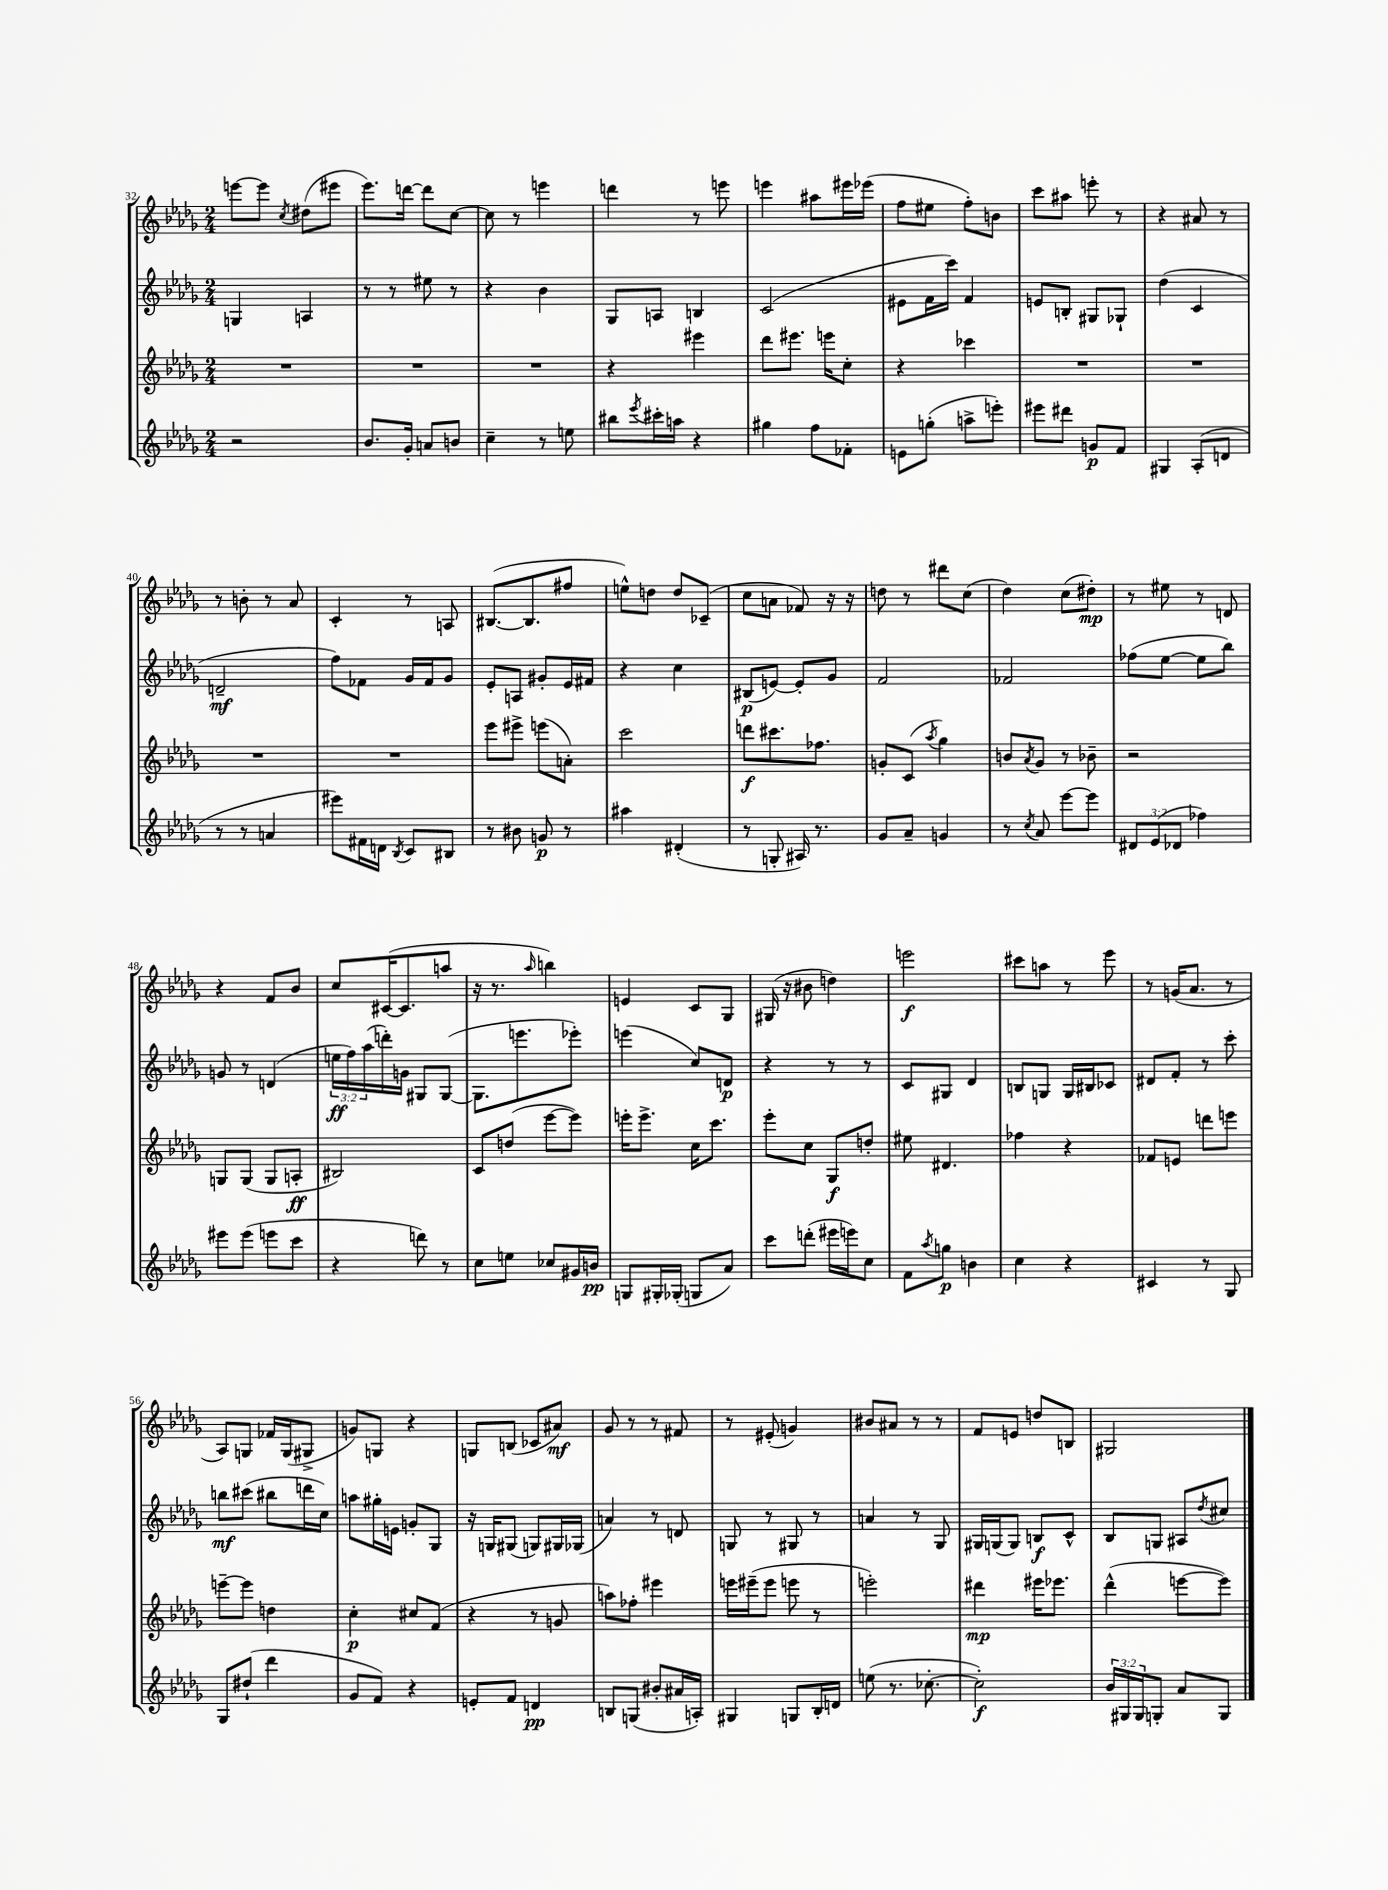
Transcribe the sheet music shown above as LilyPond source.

<<
\new StaffGroup <<
\new Staff = "s0" {
    \clef treble \key des \major \numericTimeSignature \time 2/4
    e'''8~ e'''8 \acciaccatura { c''8 } dis''8( eis'''8 |
    ees'''8.) d'''16~ d'''8 c''8~ |
    c''8 r8 e'''4 |
    d'''4 r8 e'''8 |
    e'''4 ais''8 eis'''16 ees'''16( |
    f''8 eis''8 f''8-.) b'8 |
    c'''8 ais''8 e'''8-. r8 |
    r4 ais'8 r8 |
    r8 b'8-. r8 aes'8 |
    c'4-. r8 a8 |
    bis8.~( bis8. fis''8 |
    e''8-^) d''8 d''8 ces'8--( |
    c''8 a'8 fes'8) r16 r16 |
    d''8 r8 dis'''8 c''8( |
    des''4) c''8( dis''8-.\mp) |
    r8 eis''8 r8 d'8 |
    r4 f'8 bes'8 |
    c''8 cis'16~( cis'8. a''8 |
    r16 r8. \grace { aes''16 } b''4) |
    e'4 c'8 ges8 |
    gis16( r16 bis'8 d''4) |
    e'''2\f |
    cis'''8 a''8 r8 ees'''8 |
    r8 g'16( aes'8. r8 |
    aes8) g8 fes'16 g16( gis8-> |
    g'8) g8 r4 |
    g8 b8( ces'8 ais'8\mf) |
    ges'8 r8 r8 fis'8 |
    r8 eis'8-.( g'4) |
    bis'8 ais'8 r8 r8 |
    f'8 e'8 d''8 b8 |
    gis2 \bar "|." |
}
\new Staff = "s1" {
    \clef treble \key des \major \numericTimeSignature \time 2/4 \override Staff.TupletNumber.text = #tuplet-number::calc-fraction-text
    g4 a4 |
    r8 r8 eis''8 r8 |
    r4 bes'4 |
    ges8 a8 b4 |
    c'2( |
    eis'8 f'16 c'''16) f'4 |
    e'8 b8-. gis8 ges8-! |
    des''4( c'4 |
    d'2--\mf |
    f''8) fes'8 ges'16 fes'16 ges'8 |
    ees'8-. a8 gis'8-. ees'16 fis'16 |
    r4 c''4 |
    bis8\p( e'8~) e'8-. ges'8 |
    f'2 |
    fes'2 |
    fes''8( ees''8~ ees''8 bes''8) |
    g'8 r8 d'4( |
    \tuplet 3/2 { e''16\ff f''16) aes''16( } d'''16-.) g'16 gis8 gis8~( |
    gis8. e'''8. ees'''8-.) |
    e'''4( c''8) d'8\p |
    r4 r8 r8 |
    c'8 gis8 des'4 |
    b8 g8 g16 bis16 ces'8 |
    dis'8 f'8-. r8 c'''8-. |
    b''8\mf cis'''8( bis''8 d'''16 c''16) |
    a''8 gis''16-. e'16 g'8-. ges8 |
    r16 g16 gis8( g8) gis16 ges16( |
    a'4) r8 d'8 |
    g8 r8 gis8 r8 |
    a'4 r8 ges8 |
    gis16 g16( g8) b8\f c'8-^ |
    bes8 g8 ais8 \acciaccatura { des''8 } cis''8 \bar "|." |
}
\new Staff = "s2" {
    \clef treble \key des \major \numericTimeSignature \time 2/4
    R2 |
    R2 |
    R2 |
    r4 eis'''4 |
    des'''8 eis'''8. e'''16 c''8-. |
    r4 ces'''4 |
    R2 |
    R2 |
    R2 |
    R2 |
    ees'''8 eis'''8-> e'''8( a'8-.) |
    c'''2 |
    d'''8\f cis'''8. fes''8. |
    g'8-. c'8( \acciaccatura { aes''8 } ges''4) |
    b'8 \acciaccatura { aes'8 } ges'8 r8 bes'8-- |
    r2 |
    g8 g8( g8 a8-.\ff |
    bis2) |
    c'8 d''8( ees'''8~ ees'''8) |
    e'''16-. e'''8.-> c''16 c'''8. |
    ees'''8-. c''8 ges8\f d''8-. |
    eis''8 dis'4. |
    fes''4 r4 |
    fes'8 e'8 d'''8 e'''8 |
    e'''8~-- e'''8 d''4 |
    c''4-.\p cis''8 f'8( |
    r4 r8 g'8 |
    a''8) fes''8-. eis'''4 |
    e'''16 eis'''16--( eis'''8 e'''8 r8 |
    e'''2-.) |
    dis'''4\mp eis'''16 ees'''8. |
    des'''4-^( e'''8~ e'''8) \bar "|." |
}
\new Staff = "s3" {
    \clef treble \key des \major \numericTimeSignature \time 2/4 \override Staff.TupletNumber.text = #tuplet-number::calc-fraction-text
    r2 |
    bes'8. ges'16-. a'8 b'8 |
    c''4-- r8 e''8 |
    bis''8 \acciaccatura { ees'''8 } cis'''16-. a''16 r4 |
    gis''4 f''8 fes'8-. |
    e'8 g''8-.( a''8-> e'''8-.) |
    eis'''8 dis'''8 g'8\p f'8 |
    gis4 aes8-.( d'8 |
    r8 r8 a'4 |
    eis'''8) fis'16 d'16 \acciaccatura { bes8 } c'8 bis8 |
    r8 bis'8 g'8\p r8 |
    ais''4 dis'4-.( |
    r8 g8-. ais16) r8. |
    ges'8 aes'8-- g'4 |
    r8 \acciaccatura { c''8 } aes'8 ees'''8~ ees'''8 |
    \tuplet 3/2 { dis'8 ees'8( des'8 } fes''4) |
    eis'''8 eis'''8( e'''8 c'''8 |
    r4 d'''8) r8 |
    c''8 e''8 ces''8 gis'16 b'16\pp |
    g8 gis16-. ges16-.( g8 aes'8) |
    c'''8 d'''8-.( eis'''16 e'''16) c''8 |
    f'8 \acciaccatura { aes''8 } g''8\p b'4 |
    c''4 r4 |
    cis'4 r8 ges8 |
    ges8 dis''8-!( des'''4 |
    ges'8 f'8) r4 |
    e'8-. f'8 d'4\pp |
    b8 g8( bis'8-. ais'16 a16-.) |
    gis4 g8 bes16-. d'16 |
    e''8( r8. ces''8.~-. |
    ces''2-.\f) |
    \tuplet 3/2 { bes'16 gis16 gis16 } g8-. aes'8 g8 \bar "|." |
}
>>
>>
\layout { \context { \Score currentBarNumber = #32 } }
